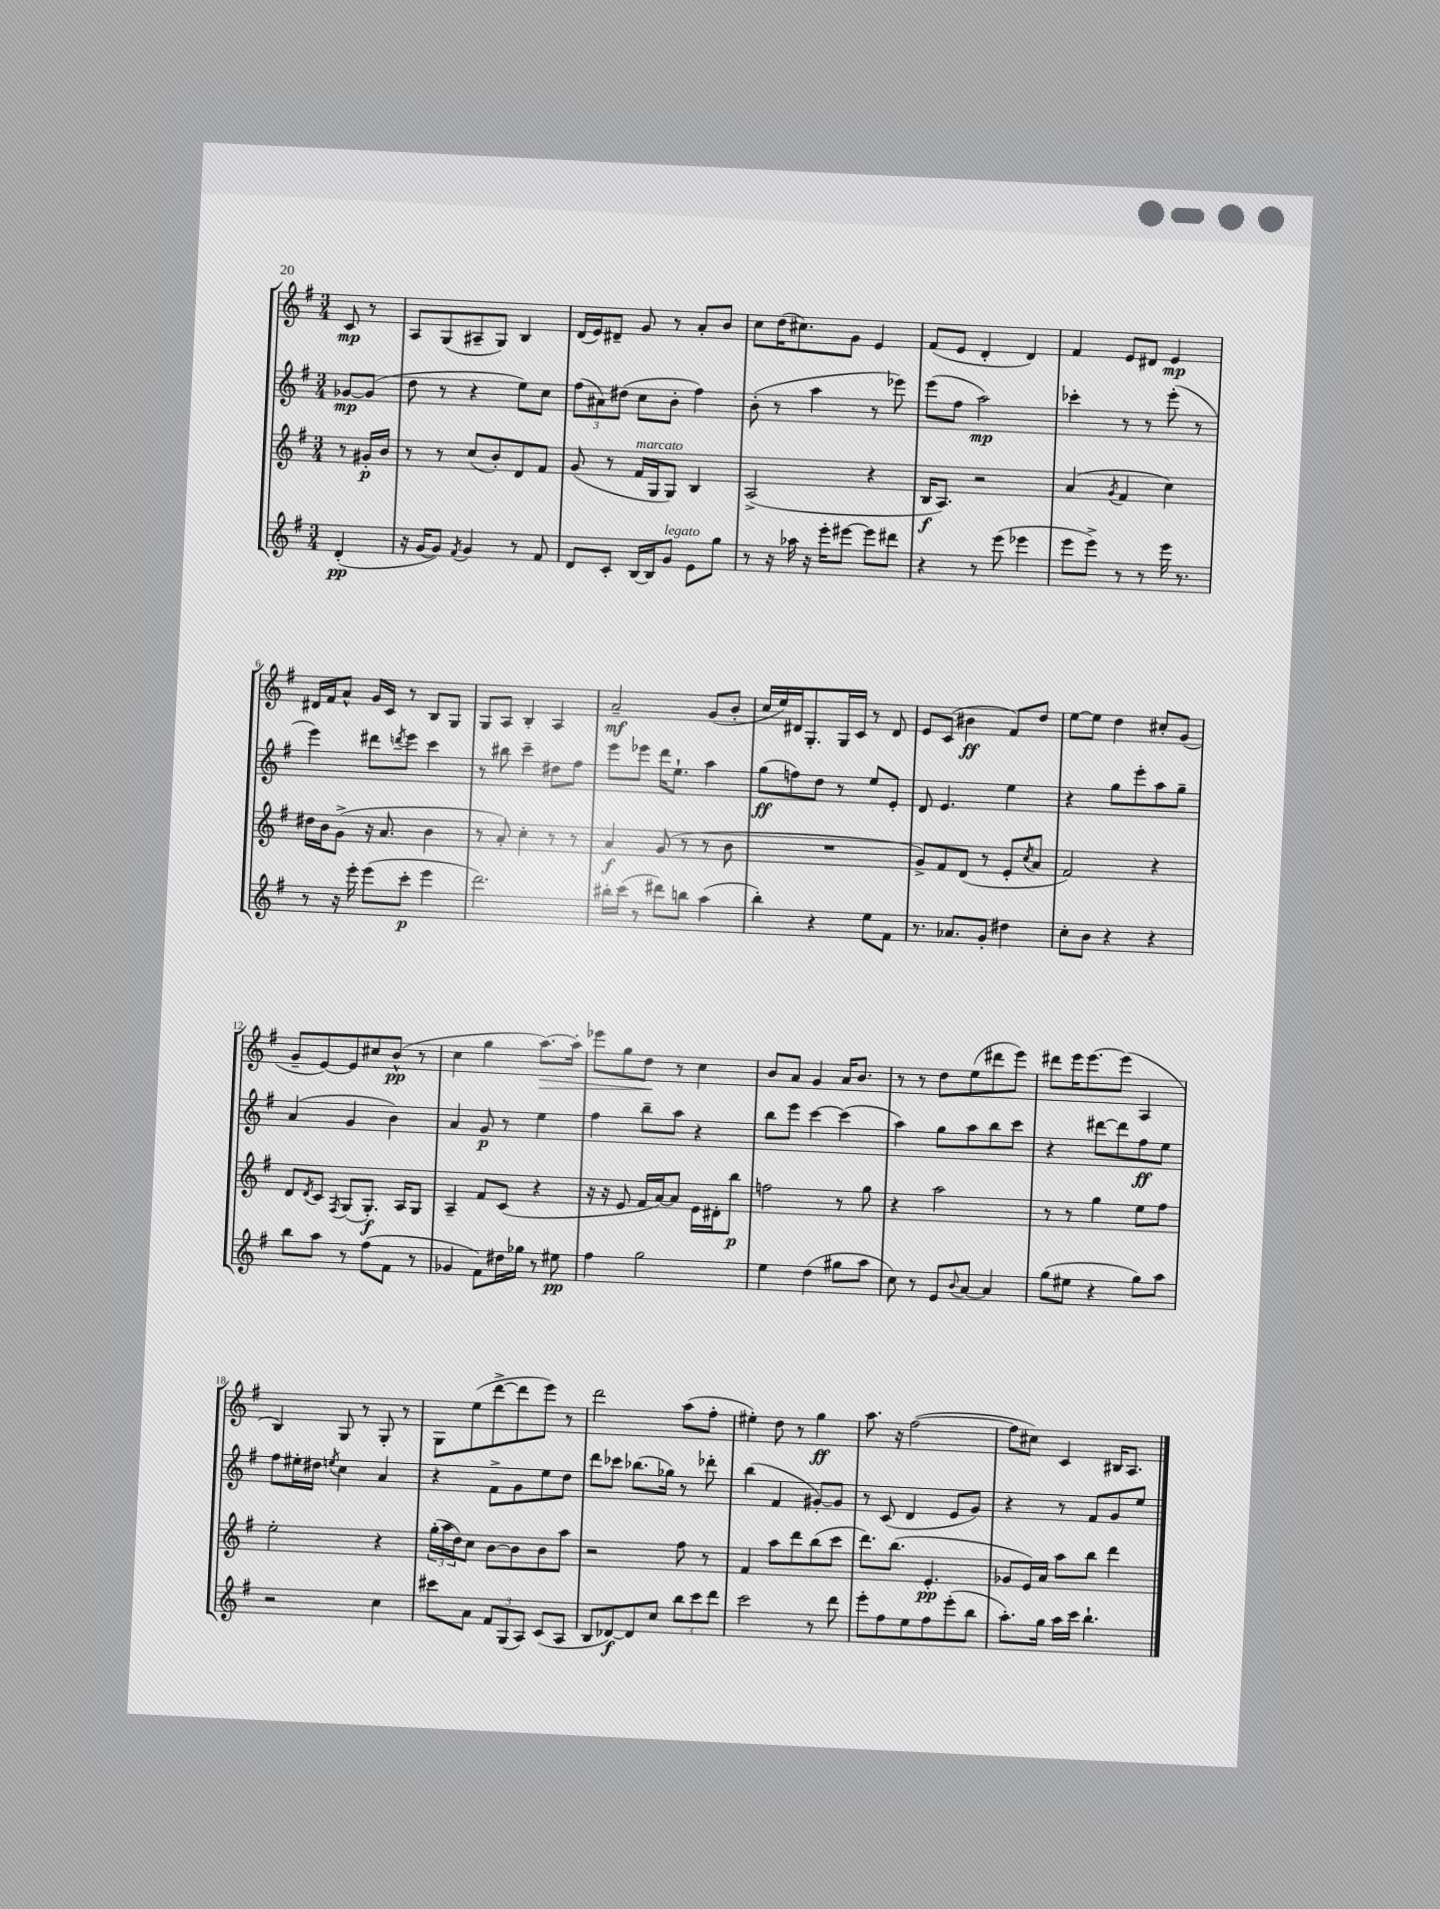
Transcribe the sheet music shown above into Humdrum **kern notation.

**kern	**dynam	**kern	**dynam	**kern	**dynam	**kern	**dynam
*part4	*part4	*part3	*part3	*part2	*part2	*part1	*part1
*staff4	*staff4	*staff3	*staff3	*staff2	*staff2	*staff1	*staff1
*clefG2	*	*clefG2	*	*clefG2	*	*clefG2	*
*k[f#]	*	*k[f#]	*	*k[f#]	*	*k[f#]	*
*M3/4	*	*M3/4	*	*M3/4	*	*M3/4	*
=	=	=	=	=	=	=	=
(4d'/	pp	8r	.	[8g-X/L	mp	8c/	mp
.	.	16g#X'/LL	p	(8g-/J]	.	8r	.
.	.	16b/JJ	.	.	.	.	.
=1	=1	=1	=1	=1	=1	=1	=1
16r	.	8r	.	8dd\	.	8A/L	.
[16g/KL	.	.	.	.	.	.	.
8g/J])	.	8r	.	8r	.	(8G/	.
8qf#/	.	.	.	.	.	.	.
4g/	.	(8cc/L	.	4r	.	8A#X~/	.
.	.	8b'/)	.	.	.	8G/J)	.
8r	.	8d/	.	8ee\L)	.	4B/	.
8f#/	.	8f#/J	.	8cc\J	.	.	.
=2	=2	=2	=2	=2	=2	=2	=2
8d/L	.	(8g/	.	(12ff#\L	.	(16d/LL	.
.	.	.	.	.	.	16e/J)	.
.	.	.	.	12a#X\)	.	.	.
8c'/J	.	8r	.	.	.	8d#X~/J	.
.	.	.	.	(12dd#X\J	.	.	.
!	!	!LO:TX:a:i:t=marcato	!	!	!	!	!
[16B/LL	.	16f#/LL	.	8cc\L	.	8g/	.
16B/J]	.	16G/J	.	.	.	.	.
!LO:TX:a:i:t=legato	!	!	!	!	!	!	!
8g/J	.	8G/J)	.	8b'\J	.	8r	.
8e\L	.	4B/	.	4ff#\)	.	8a'/L	.
8gg\J	.	.	.	.	.	8b/J	.
=3	=3	=3	=3	=3	=3	=3	=3
8r	.	(2A^/	.	(8b'\	.	8cc\L	.
16r	.	.	.	8r	.	(16dd\K	.
16aa-X\	.	.	.	.	.	8.cc#X\)	.
16r	.	.	.	4aa\	.	.	.
16eee'\KL	.	.	.	.	.	.	.
[8eee#X\J	.	.	.	.	.	8g\J	.
8eee#\L]	.	4r	.	8r	.	4e/	.
8ddd#X\J	.	.	.	8eee-X\)	.	.	.
=4	=4	=4	=4	=4	=4	=4	=4
4r	.	16B/KL	f	(8eee\L	.	(8f#/L	.
.	.	8.A/J)	.	.	.	.	.
.	.	.	.	8ff#\J	.	8e/J	.
8r	.	2r	.	2aa\)	mp	4d'/	.
(8eee\	.	.	.	.	.	.	.
4eee-X\	.	.	.	.	.	4d/)	.
=5	=5	=5	=5	=5	=5	=5	=5
8eee\L	.	(4a/	.	4ccc-X'\	.	4f#/	.
8eee^\J)	.	.	.	.	.	.	.
.	.	8qg/	.	.	.	.	.
8r	.	4f#/	.	8r	.	8e/L	.
8r	.	.	.	8r	.	8d#X/J	.
16eee\	.	4cc\)	.	(8eee'\	.	4e/	mp
8.r	.	.	.	.	.	.	.
.	.	.	.	8r	.	.	.
!!LO:LB:g=z
=6	=6	=6	=6	=6	=6	=6	=6
8r	.	16dd#X\LL	.	4eee\)	.	16d#X/LL	.
.	.	16b\J	.	.	.	16f#/J	.
16r	.	(8g^\J	.	.	.	8a^^/J	.
16eee'\	.	.	.	.	.	.	.
(8eee\L	.	16r	.	8ddd#X\L	.	16g/LL	.
.	.	8.a/	.	.	.	16c/JJ	.
.	.	.	.	8qdddn/	.	.	.
8ccc'\J	p	.	.	8eee\J	.	8r	.
4eee\	.	4b\	.	4ccc\	.	8B/L	.
.	.	.	.	.	.	8G/J	.
=7	=7	=7	=7	=7	=7	=7	=7
2.ddd\)	.	8r	.	8r	.	8G/L	.
.	.	8a'/)	.	8bb#X\	.	8A/J	.
.	.	4cc'\	.	4ccc~\	.	4B'/	.
.	.	8r	.	8dd#X\L	.	4A/	.
.	.	8r	.	8ff#\J	.	.	.
=8	=8	=8	=8	=8	=8	=8	=8
16bb#X'\LL	.	4a/	f	8eee\L	.	2a~/	mf
(16ccc\JJ	.	.	.	.	.	.	.
8r	.	.	.	8eee-X\J	.	.	.
8ddd#X\L)	.	(8g/	.	16ddd\KL	.	.	.
.	.	.	.	8.ee`\J	.	.	.
8bbn\J	.	8r	.	.	.	.	.
(4aa\	.	8r	.	4aa\	.	(8g/L	.
.	.	8b\	.	.	.	8b'/J	.
=9	=9	=9	=9	=9	=9	=9	=9
4bb'\)	.	2.r	.	(8gg\L	ff	16cc/LL	.
.	.	.	.	.	.	16ee/)	.
.	.	.	.	8ffn\)	.	16d#X/J	.
.	.	.	.	.	.	8.G'/	.
4r	.	.	.	8dd\J	.	.	.
.	.	.	.	8r	.	16G/L	.
.	.	.	.	.	.	16c/JJ	.
8ee\L	.	.	.	8ee/L	.	8r	.
8f#\J	.	.	.	8e'/J	.	8d#/	.
=10	=10	=10	=10	=10	=10	=10	=10
8.r	.	8g^/L)	.	8d/	.	8e/L	.
.	.	8f#/	.	4.e/	.	(8c/J	.
8.a-X/L	.	.	.	.	.	.	.
.	.	(8d/J	.	.	.	4b#X\	ff
8g'/J	.	8r	.	.	.	.	.
4dd#X\	.	8e'/L	.	4ee\	.	8f#/L)	.
.	.	8qcc/	.	.	.	.	.
.	.	8a/J	.	.	.	8dd/J	.
=11	=11	=11	=11	=11	=11	=11	=11
8cc'\L	.	2f#/)	.	4r	.	[8ee\L	.
8b\J	.	.	.	.	.	8ee\J]	.
4r	.	.	.	8gg\L	.	4dd\	.
.	.	.	.	8eee'\	.	.	.
4r	.	4r	.	8aa\	.	8cc#X'/L	.
.	.	.	.	8gg~\J	.	(8g/J	.
!!LO:LB:g=z
=12	=12	=12	=12	=12	=12	=12	=12
8bb\L	.	8d/L	.	(4a/	.	8g~/L	.
.	.	8qd/	.	.	.	.	.
8aa\J	.	8c/J	.	.	.	[8e/)	.
.	.	8qF#/	.	.	.	.	.
8r	.	(8G/L	.	4g/	.	8e/]	.
(8ff#\L	.	8.G'/J)	f	.	.	8cc#X/	.
8f#\J	.	.	.	4b\)	.	(8b^^/J	pp
.	.	16A/KL	.	.	.	.	.
8r	.	8G/J	.	.	.	8r	.
=13	=13	=13	=13	=13	=13	=13	=13
4g-X/	.	4A~/	.	4a/	.	4cc\	.
8f#\L)	.	8f#/L	.	8g/	p	4gg\	.
16dd#X\L	.	(8c/J	.	8r	.	.	.
16gg-X\JJ	.	.	.	.	.	.	.
!	!	!	!	!	!	!	!LO:HP:b
8r	.	4r	.	4ee\	.	[8.aa\L)	>
8ee#X\	pp	.	.	.	.	.	.
.	.	.	.	.	.	16aa'\Jk]	.
=14	=14	=14	=14	=14	=14	=14	=14
4ff#\	.	16r	.	4ff#\	.	8eee-X\L	.
.	.	16r	.	.	.	.	.
.	.	8e/	.	.	.	8gg\	.
2gg\	.	16f#/LL	.	8bb~\L	.	8dd\J	.
.	.	[16a/J)	.	.	.	.	.
.	.	8a/J]	.	8aa\J	.	8r	]
.	.	16e\LL	.	4r	.	4cc\	.
.	.	16d#X'\J	.	.	.	.	.
.	.	8bb\J	p	.	.	.	.
=15	=15	=15	=15	=15	=15	=15	=15
4ee\	.	2ffn\	.	8bb\L	.	8b/L	.
.	.	.	.	8eee\J	.	8a/J	.
(4dd\	.	.	.	[4ccc\	.	4g/	.
8gg#X\L	.	8r	.	(4ccc\]	.	16a/KL	.
.	.	.	.	.	.	8.b/J	.
8aa\J	.	8gg\	.	.	.	.	.
=16	=16	=16	=16	=16	=16	=16	=16
8cc\)	.	4r	.	4aa\)	.	8r	.
8r	.	.	.	.	.	8r	.
8e/L	.	2aa\	.	8gg\L	.	8dd\L	.
8qqb/	.	.	.	.	.	.	.
[8a/J	.	.	.	8aa\	.	(8ee\	.
4a/]	.	.	.	8bb\	.	8ddd#X\	.
.	.	.	.	8ccc\J	.	8eee\J)	.
=17	=17	=17	=17	=17	=17	=17	=17
(8gg\L	.	8r	.	4r	.	8ddd#X\L	.
8ee#X\J	.	8r	.	.	.	16eee\K	.
.	.	.	.	.	.	[8.eee\	.
4r	.	4gg\	.	[8ddd#X\L	.	.	.
.	.	.	.	8ddd#\]	.	(8eee\J]	.
8gg\L)	.	8ee\L	.	8ff#\	ff	4A/	.
8aa\J	.	8ff#\J	.	8ee\J	.	.	.
!!LO:LB:g=z
=18	=18	=18	=18	=18	=18	=18	=18
2r	.	2ee'\	.	8ff#\L	.	4B/)	.
.	.	.	.	16ee#X'\L	.	.	.
.	.	.	.	16dd#X\JJ	.	.	.
.	.	.	.	8qeen/	.	.	.
.	.	.	.	4cc\	.	8G/	.
.	.	.	.	.	.	8r	.
4cc\	.	4r	.	4a/	.	8G'/	.
.	.	.	.	.	.	8r	.
=19	=19	=19	=19	=19	=19	=19	=19
8ccc#X\L	.	(24gg'\LL	.	4r	.	8G\L	.
.	.	24aa\	.	.	.	.	.
.	.	24dd\J)	.	.	.	.	.
8a\J	.	8cc\J	.	.	.	(8ee\	.
12f#/L	.	[8b\L	.	8f#^\L	.	[8ddd^\	.
(12G/	.	.	.	.	.	.	.
.	.	8b\]	.	8g\	.	8ddd\]	.
12A/J)	.	.	.	.	.	.	.
(8c/L	.	8b\	.	8ee\	.	8eee\J)	.
8A/J	.	8aa\J	.	8dd\J	.	8r	.
=20	=20	=20	=20	=20	=20	=20	=20
8B/L	.	2r	.	8ddd\L	.	2ddd\	.
[8d-X/)	f	.	.	8ccc-X\J	.	.	.
8d-/]	.	.	.	(8.bb-X\L	.	.	.
8cc/J	.	.	.	.	.	.	.
.	.	.	.	16gg-X\Jk)	.	.	.
12bb\L	.	8ff#\	.	8r	.	(8aa\L	.
12ccc\	.	.	.	.	.	.	.
.	.	8r	.	8ddd-X'\	.	8ff#'\J	.
12ddd\J	.	.	.	.	.	.	.
=21	=21	=21	=21	=21	=21	=21	=21
2ccc\	.	4f#/	.	(4bb\	.	4ee#X'\)	.
.	.	8aa\L	.	4f#/	.	8dd\	.
.	.	8ddd\	.	.	.	8r	.
8r	.	(8bb\	.	[8g#X'/L)	.	4gg\	ff
8ddd\	.	8ccc\J	.	8g#/J]	.	.	.
=22	=22	=22	=22	=22	=22	=22	=22
8eee'\L	.	8.ddd\L)	.	8r	.	8.aa\	.
8ff#\	.	.	.	(8c/	.	.	.
.	.	(8.bb\J	.	.	.	16r	.
8ee\	.	.	.	4d/	.	([2ff#\	.
8ff#\	.	4.e'/	pp	.	.	.	.
(8eee'\	.	.	.	8e/L	.	.	.
8bb\J	.	.	.	8g/J)	.	.	.
=23	=23	=23	=23	=23	=23	=23	=23
8.aa'\L)	.	8g-X/L	.	4r	.	8ff#\L]	.
.	.	16e/L)	.	.	.	8cc#X\J)	.
16gg\Jk	.	16a/JJ	.	.	.	.	.
16aa\LL	.	8aa\L	.	8r	.	4c/	.
16ccc\JJ	.	.	.	.	.	.	.
4.bb`\	.	8bb\J	.	8f#/L	.	.	.
.	.	4ddd\	.	8g/	.	16B#X/KL	.
.	.	.	.	.	.	8.A/J	.
.	.	.	.	8ee/J	.	.	.
==	==	==	==	==	==	==	==
*-	*-	*-	*-	*-	*-	*-	*-
